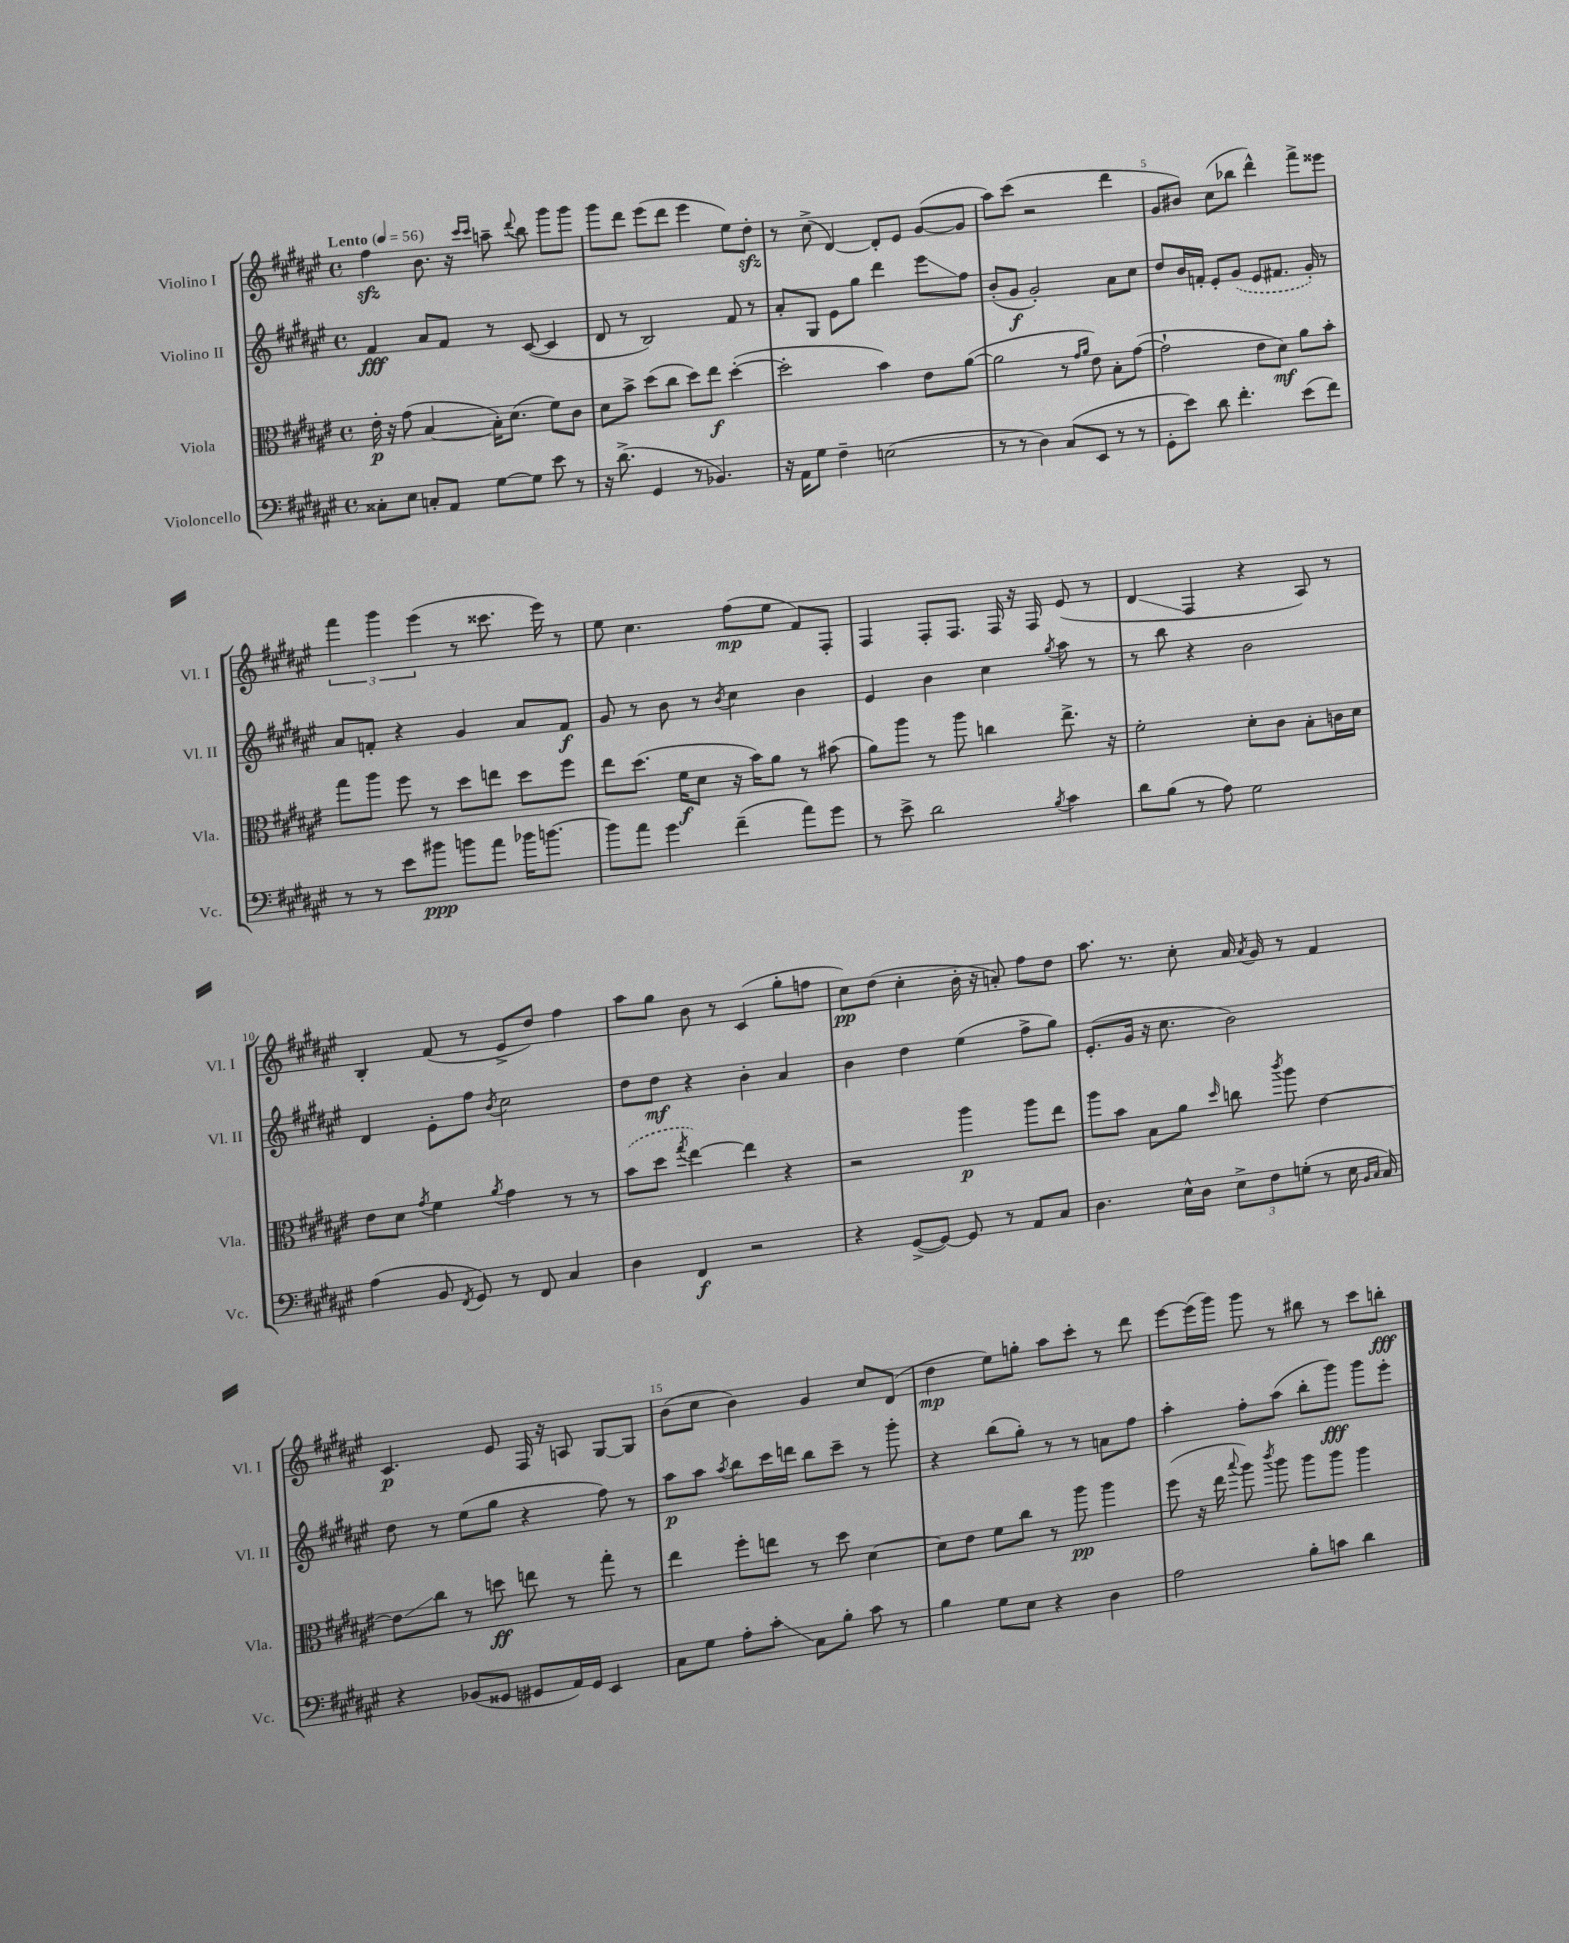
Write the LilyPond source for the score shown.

<<
\new StaffGroup <<
\new Staff = "s0" \with { instrumentName = "Violino I" shortInstrumentName = "Vl. I" } {
    \clef treble \key fis \major \defaultTimeSignature \time 4/4 \tempo "Lento" 4 = 56
    \autoBeamOff fis''4\sfz b'8. r16 \grace { cis'''16[ cis'''16] } a''8-- \appoggiatura { dis'''8 } b''8 gis'''8[ gis'''8] |
    gis'''8[ dis'''8] eis'''8[( dis'''8] eis'''4 eis''8[) dis''8]-.\sfz |
    r8 cis''8->( dis'4~) dis'8[-. eis'8] gis'8[~( gis'8] |
    ais''8[) cis'''8]( r2 dis'''4 |
    gis'8[ bis'8]) cis''8[( bes''8] dis'''4-^) fis'''8[-> eisis'''8] |
    \tuplet 3/2 { fis'''4 gis'''4 eis'''4( } r8 cisis'''8. eis'''16) r8 |
    eis''8 cis''4. fis''8[\mp( eis''8] fis'8[) fis8]-. |
    fis4 fis8[-. fis8.] fis16 r16 fis16 eis'8( r8 |
    dis'4\glissando fis4 r4 ais8) r8 |
    b4-. fis'8( r8 eis'8[-> dis''8]) fis''4 |
    ais''8[ gis''8] b'8 r8 cis'4( gis''8[-. f''8] |
    cis''8[\pp) dis''8]( cis''4-. b'16-. r16 a'8-.) fis''8[ dis''8] |
    ais''8. r8. cis''8-. ais'16 \acciaccatura { ais'8 } gis'16 r8 fis'4 |
    cis'4.\p eis'8 fis16 r16 a8 gis8[~ gis8] |
    b'8[( cis''8] b'4) gis'4 cis''8[ dis'8]( |
    dis''4\mp eis''8[) g''8]-. ais''8[ cis'''8]-. r8 dis'''8 |
    eis'''8[~ eis'''16( gis'''16]) gis'''8 r8 bis''8 r8 cis'''8[ b''8]-.\fff \bar "|." |
}
\new Staff = "s1" \with { instrumentName = "Violino II" shortInstrumentName = "Vl. II" } {
    \clef treble \key fis \major \defaultTimeSignature \time 4/4
    \autoBeamOff fis'4\fff ais'8[ fis'8] r8 cis'8~( cis'4 |
    dis'8 r8 b2) fis'8 r8 |
    ais'8[-. gis8] eis'8[ gis''8] dis'''4 eis'''8[\glissando fis''8] |
    b'8[-.( gis'8]\f gis'2-.) ais'8[ cis''8] |
    dis''8[ b'16 f'16]-. eis'8[-. \once \slurDashed gis'8]( eis'8[ fis'8.] gis'16-.) r8 |
    ais'8[ f'8]-. r4 gis'4 ais'8[ f'8]\f |
    gis'8 r8 b'8 r8 \acciaccatura { b'8 } cis''4 b'4 |
    eis'4 b'4 cis''4 \acciaccatura { gis''8 } ais''8 r8 |
    r8 b''8 r4 b'2 |
    dis'4 eis'8[-. fis''8] \acciaccatura { b'8 } cis''2 |
    dis''8[ dis''8]\mf r4 b'4-. ais'4 |
    b'4 dis''4 eis''4( fis''8[-> gis''8]) |
    eis'8.[-.( gis'16] r16 cis''8. b'2) |
    dis''8 r8 eis''8[( gis''8] r4 fis''8) r8 |
    ais''8[\p ais''8] \acciaccatura { ais''8 } b''8[ cis'''16 d'''16] b''8[ cis'''8]-- r8 gis'''8-. |
    r4 b''8[( gis''8]-.) r8 r8 a'8[ fis''8] |
    ais''4-. fis''8[-. ais''8]( b''8[-. gis'''8]\fff) gis'''8[ eis'''8]-. \bar "|." |
}
\new Staff = "s2" \with { instrumentName = "Viola" shortInstrumentName = "Vla." } {
    \clef alto \key fis \major \defaultTimeSignature \time 4/4
    \autoBeamOff eis'16-.\p r16 gis'8( b4~ b16[-.) dis'8.]( fis'8[) cis'8] |
    dis'8[ b'8]-> dis''8[( cis''8] dis''8[) eis''8]\f dis''4~-.( |
    dis''2-. b'4) eis'8[ ais'8]~( |
    ais'2 r8 \grace { gis'16[ ais'16] } eis'8) b8[-. gis'8]~( |
    gis'2-! eis'8[ dis'8]\mf) ais'8[ b'8]-. |
    gis''8[ ais''8] fis''8 r8 dis''8[ e''8] dis''8[ fis''8] |
    eis''8[ dis''8.]( fis'16[\f dis'8] r16 b'16[) ais'8] r8 bis'8( |
    ais'8[) ais''8] r8 ais''8 c''4 eis''8.-> r16 |
    fis'2-. dis'8[-. cis'8] b8[-. c'16 dis'16] |
    eis'8[ dis'8] \acciaccatura { gis'8 } fis'4 \acciaccatura { ais'8 } gis'4 r8 r8 |
    \once \slurDashed b'8[( dis''8] \acciaccatura { gis''8 } eis''4~) eis''4 r4 |
    r2 ais''4\p ais''8[ eis''8] |
    ais''8[ b'8] b8[ ais'8] \grace { dis''16 } c''8 \acciaccatura { cis'''8 } ais''8 eis'4~ |
    eis'8[\glissando cis''8] r8 d''8\ff e''8 r8 gis''8-. r8 |
    eis''4 fis''8[-. e''8] r8 dis''8 dis'4~ |
    dis'8[ eis'8] fis'8[ cis''8] r8 ais''8\pp ais''4 |
    fis''8( r16 eis''16 \appoggiatura { b''8 } ais''8) \acciaccatura { cis'''8 } ais''8 ais''8[ ais''8] ais''4 \bar "|." |
}
\new Staff = "s3" \with { instrumentName = "Violoncello" shortInstrumentName = "Vc." } {
    \clef bass \key fis \major \defaultTimeSignature \time 4/4
    \autoBeamOff cisis8[-. eis8] c8[-. ais,8] gis8[~ gis8] eis'8 r8 |
    r16 dis'8.->( gis,4 r8 bes,4.) |
    r16 ais,16[ gis8] fis4-- e2( |
    r8 r8 dis4) cis8[( eis,8] r8 r8 |
    gis,8[-. eis'8]) dis'8 fis'4.-. eis'8[( fis'8]) |
    r8 r8 eis'8[ bis'8]\ppp b'8[ ais'8] bes'16[ b'8.]~ |
    b'8[ ais'8] gis'4 fis'4--( ais'8[) gis'8] |
    r8 eis'8-> dis'2 \acciaccatura { b8 } cis'4 |
    dis'8[ b8]( r8 ais8) gis2 |
    ais4( b,8 \acciaccatura { fis,8 } gis,8) r8 fis,8 cis4 |
    dis4 fis,4\f r2 |
    r4 gis,8[~->( gis,8]~) gis,8 r8 ais,8[ cis8] |
    dis4. eis16[-^ dis16] \tuplet 3/2 { eis8[-> fis8 g8]-.( } r8 eis16 \grace { b,16[ cis16] } cis16) |
    r4 bes,8[( gisis,8] gis,8[ ais,16) gis,16] eis,4 |
    cis8[ gis8] ais8[-. cis'8]-.\glissando cis8[ b8]-. cis'8 r8 |
    b4 gis8[ eis8] r4 dis4 |
    ais2 b8[-. c'8] dis'4 \bar "|." |
}
>>
>>
\layout { \context { \Score \override BarNumber.break-visibility = ##(#f #t #t) barNumberVisibility = #(every-nth-bar-number-visible 5) } }
